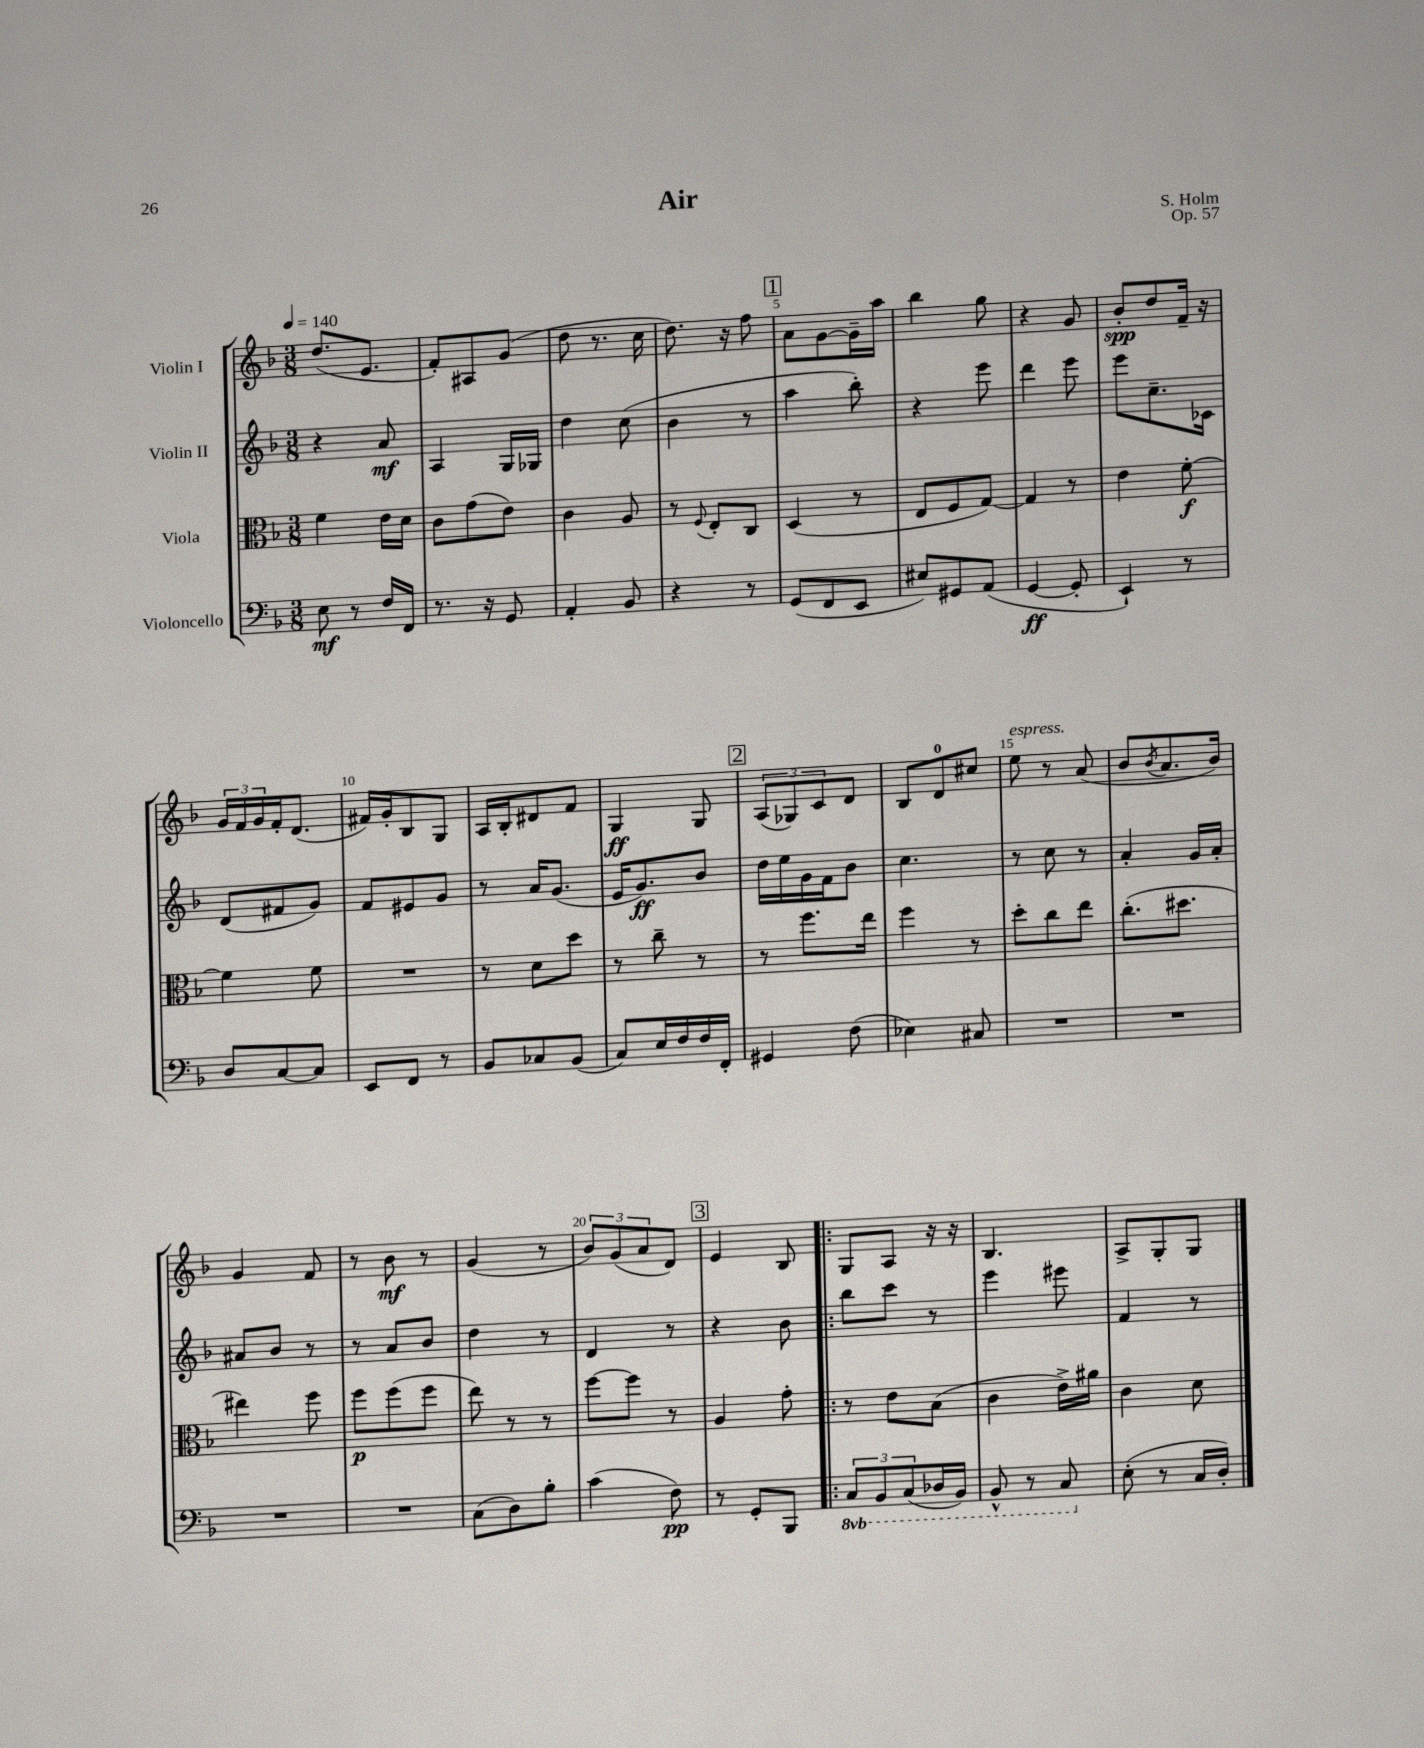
\header { title = "Air" composer = "S. Holm" opus = "Op. 57" }
<<
\new StaffGroup <<
\new Staff = "s0" \with { instrumentName = "Violin I" } {
    \clef treble \key f \major \numericTimeSignature \time 3/8 \tempo 4 = 140
    d''8.( e'8. |
    f'8-.) ais8 g'8( |
    d''8 r8. c''16 |
    d''8.) r16 f''8 |
    \mark \markup { \box "1" } a'8 g'8~ g'16-- a''16 |
    bes''4 g''8 |
    r4 g'8 |
    bes'8-.\spp d''8 f'16-- r16 |
    \tuplet 3/2 { g'16 f'16 g'16 } f'16-. d'8.( |
    fis'16) g'16-. bes8 g8 |
    a16 bes16-. dis'8 f'8 |
    g4\ff g8 |
    \mark \markup { \box "2" } \tuplet 3/2 { a8( ges8) c'8 } d'8 |
    bes8 d'8-0 cis''8 |
    e''8^\markup { \italic "espress." } r8 a'8( |
    bes'8 \acciaccatura { bes'8 } a'8. bes'16) |
    g'4 f'8 |
    r8 bes'8\mf r8 |
    g'4( r8 |
    \tuplet 3/2 { bes'8) g'8( a'8 } d'8) |
    \mark \markup { \box "3" } e'4 bes8 |
    \bar ".|:" g8 a8 r16 r16 |
    bes4. |
    a8-> g8-. g8 \bar "|." |
}
\new Staff = "s1" \with { instrumentName = "Violin II" } {
    \clef treble \key f \major \numericTimeSignature \time 3/8
    r4 a'8\mf |
    a4 g16 ges16 |
    d''4 c''8( |
    bes'4 r8 |
    \mark \markup { \box "1" } a''4 bes''8-.) |
    r4 e'''8 |
    d'''4 e'''8 |
    e'''8 c''8.-- ces'16 |
    d'8( fis'8 g'8) |
    f'8 eis'8 g'8 |
    r8 a'16 g'8.( |
    e'16 g'8.\ff) bes'8 |
    \mark \markup { \box "2" } d''16 e''16 g'16 f'16 bes'8 |
    c''4. |
    r8 c''8 r8 |
    a'4-. g'16 a'16-. |
    ais'8 bes'8 r8 |
    r8 a'8 bes'8 |
    d''4 r8 |
    d'4 r8 |
    \mark \markup { \box "3" } r4 bes'8 |
    \bar ".|:" bes''8 c'''8 r8 |
    e'''4 eis'''8 |
    f'4 r8 \bar "|." |
}
\new Staff = "s2" \with { instrumentName = "Viola" } {
    \clef alto \key f \major \numericTimeSignature \time 3/8
    f'4 e'16 d'16 |
    c'8 g'8( e'8) |
    c'4 a8 |
    r8 \appoggiatura { f8 } e8-. c8 |
    \mark \markup { \box "1" } d4( r8 |
    e8 f8 g8~) |
    g4 r8 |
    e'4 f'8~-.\f |
    f'4 f'8 |
    R4. |
    r8 d'8 d''8 |
    r8 c''8-- r8 |
    \mark \markup { \box "2" } r8 f''8. e''16 |
    f''4 r8 |
    d''8-. c''8 e''8 |
    c''8.-.( dis''8. |
    eis''4) f''8 |
    f''8\p f''8( f''8 |
    e''8) r8 r8 |
    f''8~ f''8 r8 |
    \mark \markup { \box "3" } a4 g'8-. |
    \bar ".|:" r8 e'8 bes8( |
    c'4 e'16->) ais'16 |
    c'4 d'8 \bar "|." |
}
\new Staff = "s3" \with { instrumentName = "Violoncello" } {
    \clef bass \key f \major \numericTimeSignature \time 3/8 \set Staff.ottavationMarkups = #ottavation-simple-ordinals
    e8\mf r8 f16 f,16 |
    r8. r16 g,8 |
    a,4-. bes,8 |
    r4 r8 |
    \mark \markup { \box "1" } g,8( f,8 e,8 |
    eis8) gis,8 a,8( |
    g,4~\ff g,8-. |
    e,4-!) r8 |
    d8 c8~ c8 |
    e,8 f,8 r8 |
    bes,8 ces8 bes,8( |
    c8) e16 f16 f16 f,16-. |
    \mark \markup { \box "2" } gis,4 f8( |
    ees4) cis8 |
    R4. |
    R4. |
    R4. |
    R4. |
    c8( d8) bes8-. |
    c'4( f8\pp) |
    \mark \markup { \box "3" } r8 g,8-. bes,,8 |
    \bar ".|:" \tuplet 3/2 { \ottava #-1 c,8 bes,,8 c,8( } des,16 bes,,16) |
    bes,,8-^ r8 c,8 \ottava #0 |
    e8-.( r8 c16 d16-.) \bar "|." |
}
>>
>>
\layout { \context { \Score \override BarNumber.break-visibility = ##(#f #t #t) barNumberVisibility = #(every-nth-bar-number-visible 5) } }
